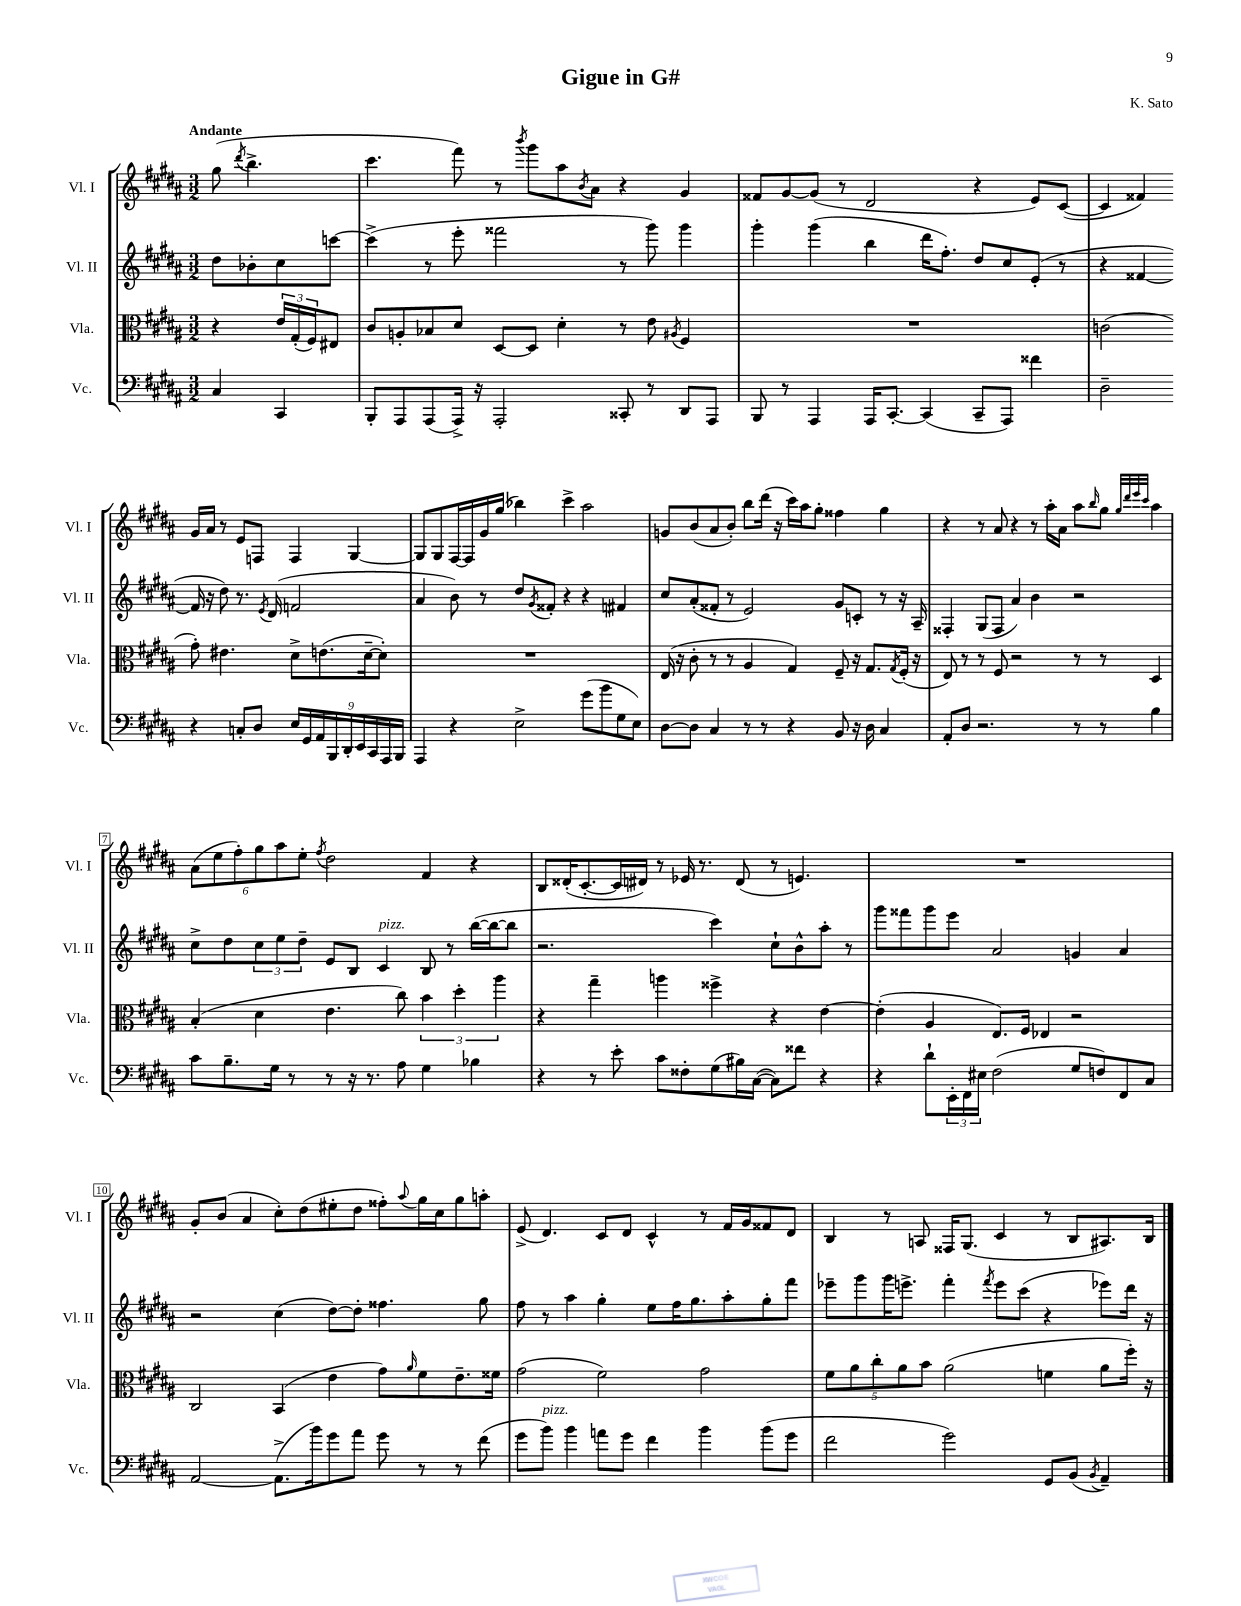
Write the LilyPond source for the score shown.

\header { title = "Gigue in G#" composer = "K. Sato" }
<<
\new StaffGroup <<
\new Staff = "s0" \with { instrumentName = "Vl. I" shortInstrumentName = "Vl. I" } {
    \clef treble \key b \major \numericTimeSignature \time 3/2 \partial 2 \tempo "Andante"
    gis''8( \acciaccatura { dis'''8 } b''4.-> |
    cis'''4. fis'''8) r8 \acciaccatura { b'''8 } gis'''8 ais''8 \acciaccatura { b'8 } ais'8 r4 gis'4 |
    fisis'8 gis'8~ gis'8( r8 dis'2 r4 e'8) cis'8~( |
    cis'4 fisis'4) gis'16 ais'16 r8 e'8 f8 f4 gis4~ |
    gis8 gis8 fis16~ fis16 gis'16 gis''16( bes''4) cis'''4-> ais''2 |
    g'8 b'8( ais'8 b'8-.) b''8 dis'''16( r16 cis'''16) ais''16 gis''8-. fisis''4 gis''4 |
    r4 r8 ais'8 r4 r8 ais''16-. ais'16 ais''8 \grace { b''16 } gis''8 \grace { gis''32 dis'''32 e'''32 cis'''32 } ais''4 |
    \tuplet 6/4 { ais'8( e''8 fis''8-.) gis''8 ais''8 e''8-. } \acciaccatura { fis''8 } dis''2 fis'4 r4 |
    b8 disis'16-.( cis'8.~-. cis'16 dis'16) r8 ees'16 r8. dis'8( r8 e'4.) |
    R1. |
    gis'8-. b'8( ais'4 cis''8-.) dis''8( eis''8-. dis''8 fisis''8-.) \appoggiatura { ais''8 } gis''16 cis''16 gis''8 a''8-. |
    e'8->( dis'4.) cis'8 dis'8 cis'4-^ r8 fis'16 gis'16 fisis'8 dis'8 |
    b4 r8 a8 fisis16 gis8.( cis'4 r8 b8 ais8.) b16 \bar "|." |
}
\new Staff = "s1" \with { instrumentName = "Vl. II" shortInstrumentName = "Vl. II" } {
    \clef treble \key b \major \numericTimeSignature \time 3/2 \partial 2
    dis''8 bes'8-. cis''8 c'''8~ |
    c'''4->( r8 e'''8-. fisis'''2 r8 gis'''8) gis'''4 |
    gis'''4-. gis'''4( b''4 dis'''16 fis''8.-.) dis''8 cis''8 e'8-.( r8 |
    r4 fisis'4~ fisis'16 r16 dis''8) r8. \acciaccatura { e'8 } dis'16( f'2 |
    ais'4 b'8) r8 dis''8 \acciaccatura { gis'8 } fisis'8-. r4 r4 fis'4 |
    cis''8 ais'8-.( fisis'8-. r8 e'2) gis'8 c'8-. r8 r16 ais16-- |
    fisis4-. gis8( fisis8 ais'4) b'4 r2 |
    cis''8-> dis''8 \tuplet 3/2 { cis''8 e''8 dis''8-- } e'8 b8 cis'4^\markup { \italic "pizz." } b8 r8 b''16~( b''16~ b''8 |
    r2. cis'''4) cis''8-! b'8-^ ais''8-. r8 |
    gis'''8 fisis'''8 gis'''8 e'''8 ais'2 g'4 ais'4 |
    r2 cis''4( dis''8~) dis''8-. fisis''4. gis''8 |
    fis''8 r8 ais''4 gis''4-. e''8 fis''16 gis''8. ais''8-. gis''8-. fis'''8 |
    ees'''8-- gis'''8 gis'''16 e'''8.-> fis'''4-. \acciaccatura { fis'''8 } e'''8 cis'''8( r4 ees'''8) dis'''16 r16 \bar "|." |
}
\new Staff = "s2" \with { instrumentName = "Vla." shortInstrumentName = "Vla." } {
    \clef alto \key b \major \numericTimeSignature \time 3/2 \partial 2
    r4 \tuplet 3/2 { e'16 gis16-.( fis16) } eis8 |
    cis'8 a8-. bes8 dis'8 dis8~ dis8 dis'4-. r8 e'8 \acciaccatura { ais8 } fis4 |
    R1. |
    c'2( gis'8-.) eis'4. dis'8-> e'8.( dis'16~-- dis'8-.) |
    R1. |
    e16( r16 cis'8-. r8 r8 ais4 gis4) fis8-- r16 gis8. \acciaccatura { gis8 } fis16-.( r16 |
    e8) r8 r8 fis8 r2 r8 r8 dis4 |
    b4-.( dis'4 e'4. cis''8) \tuplet 3/2 { b'4 dis''4-. ais''4 } |
    r4 gis''4-- a''4 fisis''4-> r4 e'4~ |
    e'4-.( ais4 e8.) fis16 ees4 r2 |
    cis2 b,4( e'4 gis'8) \grace { ais'16 } fis'8 e'8.-- fisis'16 |
    gis'2( fis'2) gis'2 |
    \tuplet 5/4 { fis'8 ais'8 cis''8-. ais'8 b'8 } ais'2( f'4 ais'8 fis''16-.) r16 \bar "|." |
}
\new Staff = "s3" \with { instrumentName = "Vc." shortInstrumentName = "Vc." } {
    \clef bass \key b \major \numericTimeSignature \time 3/2 \partial 2
    cis4 cis,4 |
    b,,8-. ais,,8 ais,,8( ais,,16->) r16 ais,,2-. cisis,8-. r8 dis,8 ais,,8 |
    b,,8 r8 ais,,4 ais,,16 cis,8.~-. cis,4( cis,8-- ais,,8) fisis'4 |
    dis2-- r4 c8-. dis8 \tuplet 9/8 { e16 gis,16 ais,16 b,,16 dis,16-. e,16 cis,16 ais,,16 b,,16 } |
    ais,,4 r4 e2-> gis'8( b'8 gis8 e8) |
    dis8~ dis8 cis4 r8 r8 r4 b,8 r16 dis16 cis4 |
    ais,8-. dis8 r2. r8 r8 b4 |
    cis'8 b8.-- gis16 r8 r8 r16 r8. ais8 gis4 bes4 |
    r4 r8 e'8-. cis'8 fisis8-. gis8( bis16) cis16~( cis8) fisis'8 r4 |
    r4 dis'8-! \tuplet 3/2 { e,16-. fis,16 eis16 } fis2( gis8 f8) fis,8 cis8 |
    ais,2~ ais,8.->( b'16) gis'8 ais'8 gis'8 r8 r8 fis'8( |
    gis'8 b'8^\markup { \italic "pizz." }) b'4 a'8 gis'8 fis'4 b'4 b'8( gis'8 |
    fis'2 gis'2) gis,8 b,8( \acciaccatura { b,8 } ais,4--) \bar "|." |
}
>>
>>
\layout { \context { \Score \override BarNumber.stencil = #(make-stencil-boxer 0.1 0.3 ly:text-interface::print) } }
